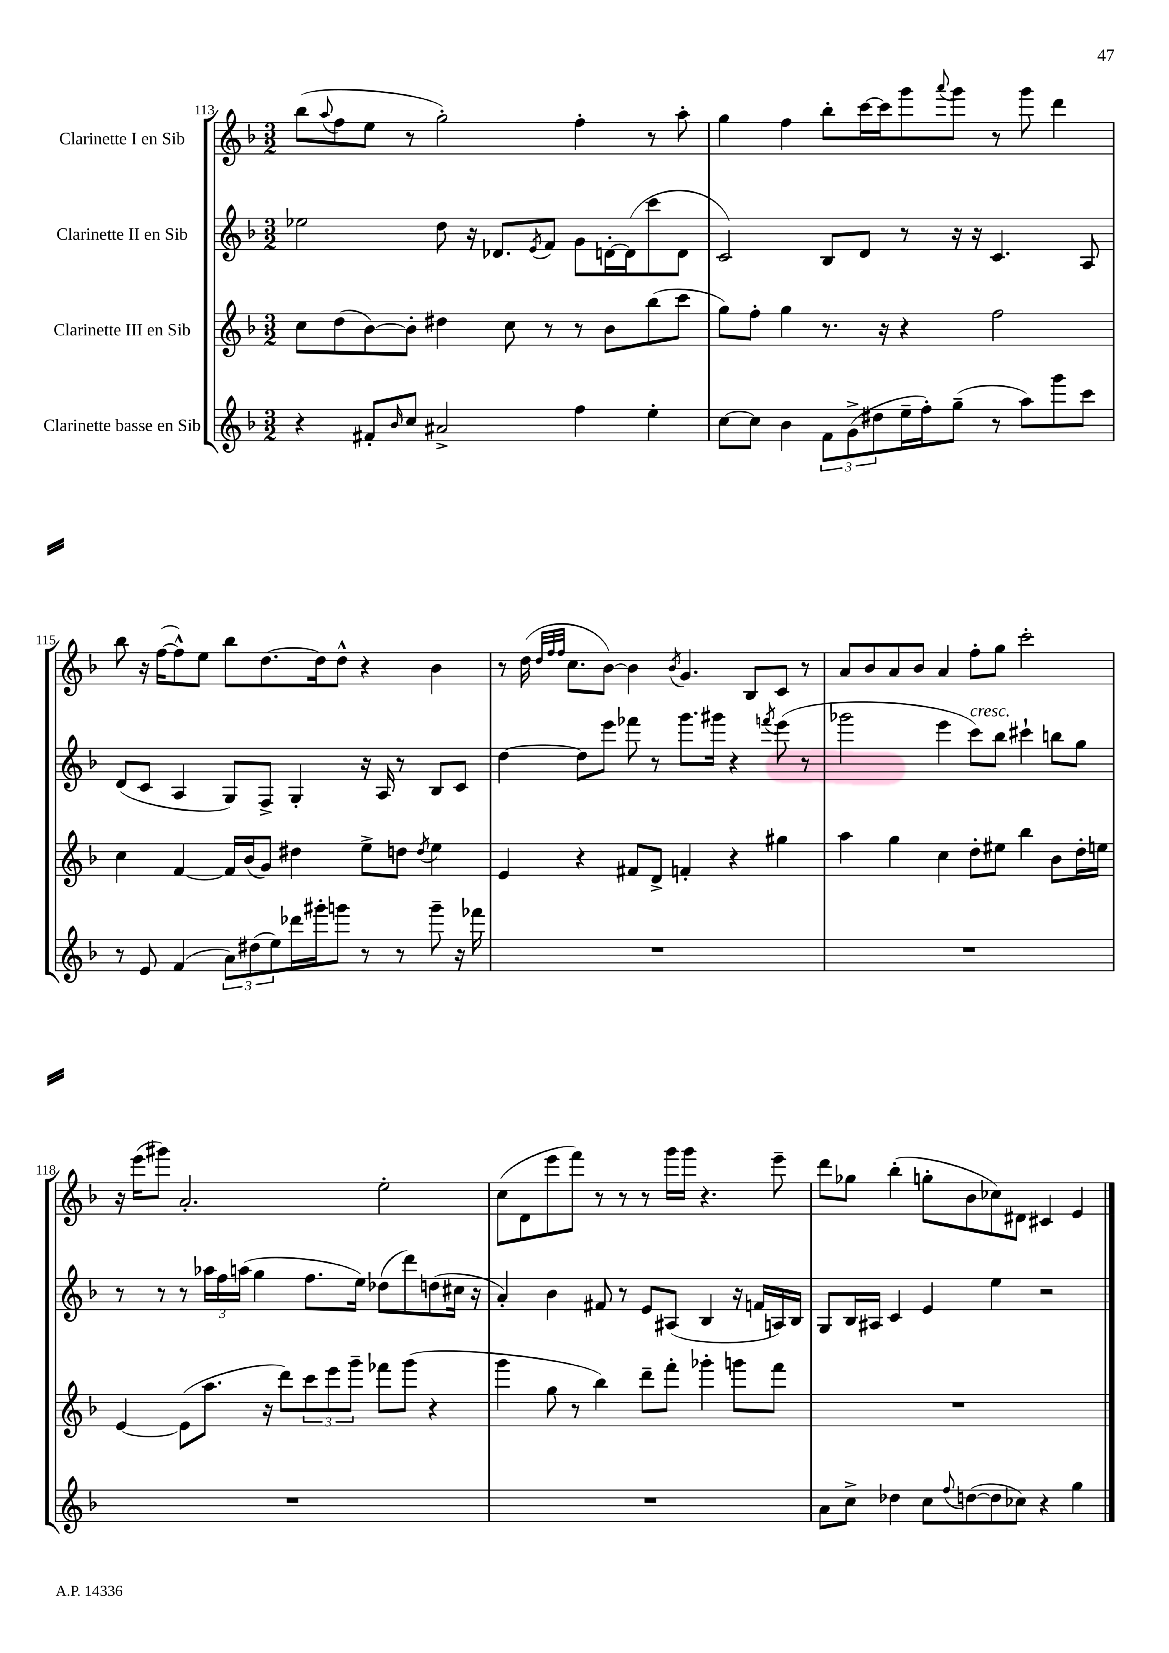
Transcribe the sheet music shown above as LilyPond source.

<<
\new StaffGroup <<
\new Staff = "s0" \with { instrumentName = "Clarinette I en Sib" } {
    \clef treble \key f \major \numericTimeSignature \time 3/2
    bes''8( \appoggiatura { a''8 } f''8 e''8 r8 g''2-.) f''4-. r8 a''8-. |
    g''4 f''4 bes''8-. c'''16~ c'''16 g'''8 \appoggiatura { a'''8 } g'''8 r8 g'''8 d'''4 |
    bes''8 r16 f''16~( f''8-^) e''8 bes''8 d''8.~ d''16 d''8-^ r4 bes'4 |
    r8 d''16( \grace { d''32 f''32 f''32 } c''8. bes'8~) bes'4 \acciaccatura { bes'8 } g'4. bes8 c'8 r8 |
    a'8 bes'8 a'8 bes'8 a'4 f''8-. g''8 c'''2-. |
    r16 e'''16( gis'''8) a'2.-. e''2-. |
    c''8( d'8 e'''8 f'''8) r8 r8 r8 g'''16 g'''16 r4. e'''8-- |
    d'''8 ges''8 bes''4-.( g''8-. bes'8 ces''8) dis'8 cis'4 e'4 \bar "|." |
}
\new Staff = "s1" \with { instrumentName = "Clarinette II en Sib" } {
    \clef treble \key f \major \numericTimeSignature \time 3/2
    ees''2 d''8 r16 des'8. \acciaccatura { e'8 } f'8 g'8 d'16~-. d'16( c'''8 d'8 |
    c'2) bes8 d'8 r8 r16 r16 c'4. a8 |
    d'8( c'8 a4 g8) f8-> g4-. r16 a16 r8 bes8 c'8 |
    d''4~ d''8 e'''8 fes'''8 r8 g'''8. gis'''16 r4 \acciaccatura { f'''8 } e'''8( r8 |
    ges'''2 e'''4 c'''8^\markup { \italic "cresc." }) bes''8 cis'''4-! b''8 g''8 |
    r8 r8 r8 \tuplet 3/2 { aes''16 f''16 a''16( } g''4 f''8. e''16) des''8( d'''8) d''8( cis''16 r16 |
    a'4-.) bes'4 fis'8 r8 e'8 ais8( bes4 r16 f'16 a16) bes16 |
    g8 bes16 ais16 c'4 e'4 e''4 r2 \bar "|." |
}
\new Staff = "s2" \with { instrumentName = "Clarinette III en Sib" } {
    \clef treble \key f \major \numericTimeSignature \time 3/2
    c''8 d''8( bes'8~) bes'8-. dis''4 c''8 r8 r8 bes'8 bes''8( c'''8 |
    g''8) f''8-. g''4 r8. r16 r4 f''2 |
    c''4 f'4~ f'16 bes'16( g'8) dis''4 e''8-> d''8 \acciaccatura { d''8 } e''4 |
    e'4 r4 fis'8 d'8-> f'4-. r4 gis''4 |
    a''4 g''4 c''4 d''8-. eis''8 bes''4 bes'8 d''16-. e''16 |
    e'4~ e'8( a''8. r16 d'''8) \tuplet 3/2 { c'''8 e'''8 g'''8-- } fes'''8 g'''8( r4 |
    g'''4 g''8 r8 bes''4) d'''8-- f'''8-. ges'''4-. g'''8 f'''8 |
    R1. \bar "|." |
}
\new Staff = "s3" \with { instrumentName = "Clarinette basse en Sib" } {
    \clef treble \key f \major \numericTimeSignature \time 3/2
    r4 fis'8-. \grace { bes'16 } c''8 ais'2-> f''4 e''4-. |
    c''8~ c''8 bes'4 \tuplet 3/2 { f'8 g'8->( dis''8 } e''16-- f''16-.) g''8--( r8 a''8) g'''8 c'''8 |
    r8 e'8 f'4( \tuplet 3/2 { a'8) dis''8( e''8) } des'''16 gis'''16-. g'''8 r8 r8 g'''8-- r16 fes'''16 |
    R1. |
    R1. |
    R1. |
    R1. |
    a'8 c''8-> des''4 c''8 \appoggiatura { f''8 } d''8~( d''8 ces''8) r4 g''4 \bar "|." |
}
>>
>>
\layout { \context { \Score currentBarNumber = #113 } }
